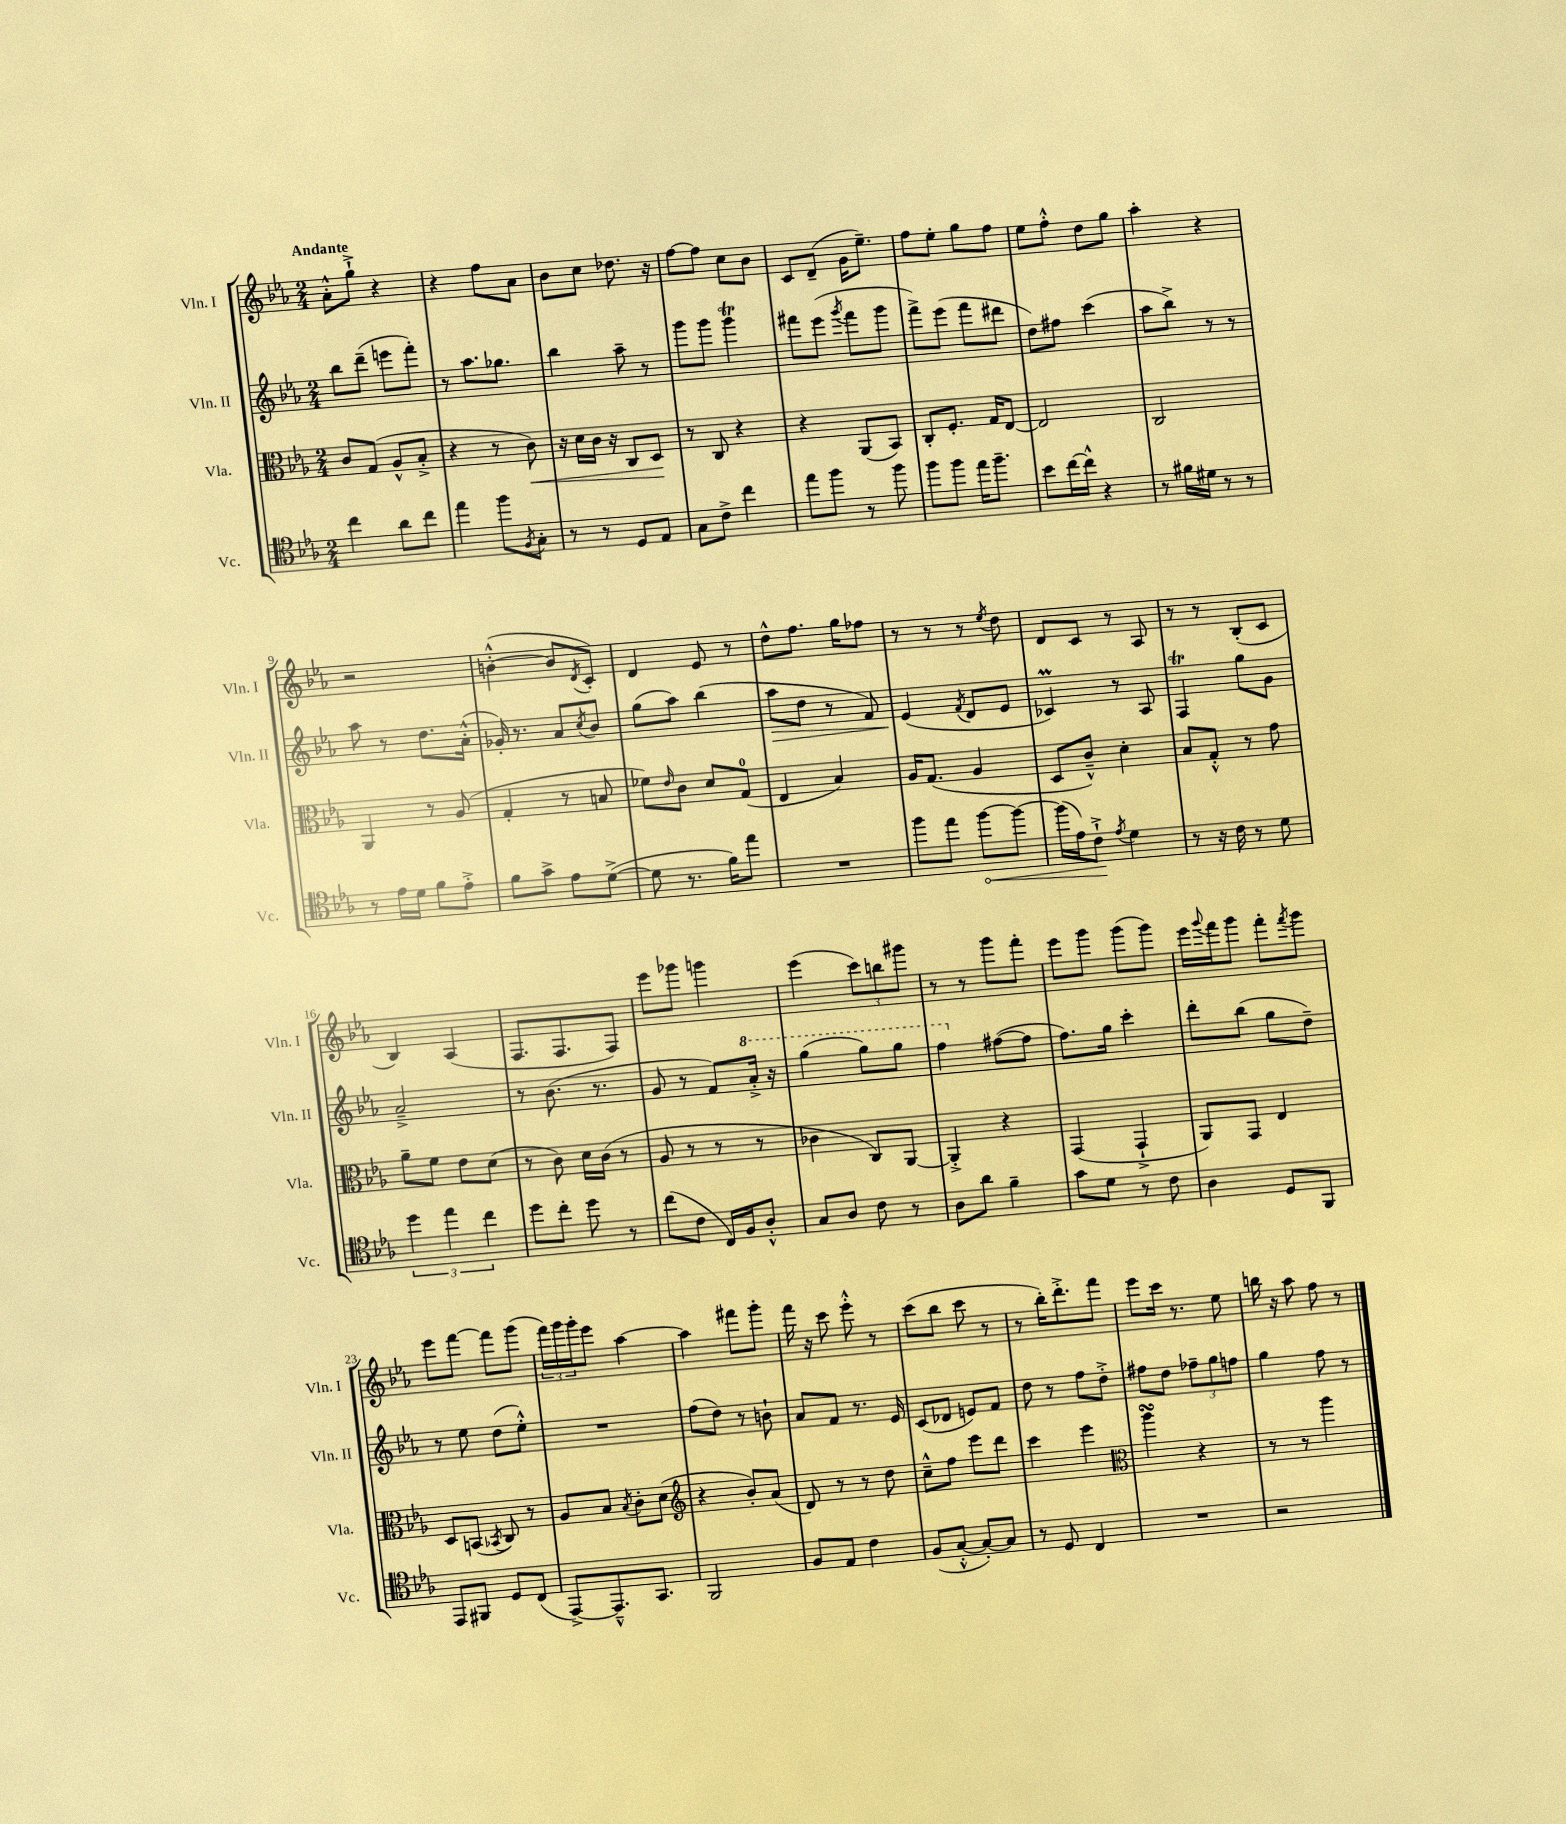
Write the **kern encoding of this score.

**kern	**dynam	**kern	**dynam	**kern	**dynam	**kern
*part4	*part4	*part3	*part3	*part2	*part2	*part1
*staff4	*staff4	*staff3	*staff3	*staff2	*staff2	*staff1
*I"Vc.	*	*I"Vla.	*	*I"Vln. II	*	*I"Vln. I
*I'Vc.	*	*I'Vla.	*	*I'Vln. II	*	*I'Vln. I
*clefC4	*	*clefC3	*	*clefG2	*	*clefG2
*k[b-e-a-]	*	*k[b-e-a-]	*	*k[b-e-a-]	*	*k[b-e-a-]
*M2/4	*	*M2/4	*	*M2/4	*	*M2/4
=1	=1	=1	=1	=1	=1	=1
!	!	!	!	!	!	!LO:TX:a:B:t=Andante
4cc\	.	8c/L	.	8bb-\L	.	8a-'^^\L
.	.	(8G/J	.	(8ddd~\J	.	8gg`^\J
8a-\L	.	8A-^^/L	.	8eeen\L	.	4r
8cc\J	.	8B-'^/J	.	8fff'\J)	.	.
=2	=2	=2	=2	=2	=2	=2
4ee-\	.	4r	.	8r	.	4r
.	.	.	.	8.aa-\L	.	.
8ff\L	.	8r	.	.	.	8ff\L
.	.	.	.	8.gg-X\J	.	.
8qF/	.	.	.	.	.	.
!	!	!	!LO:HP:b	!	!	!
8G'\J	.	8c\)	<	.	.	8a-\J
=3	=3	=3	=3	=3	=3	=3
8r	.	16r	.	4bb-\	.	8b-\L
.	.	16d\LL	.	.	.	.
8r	.	16c\JJ	.	.	.	8cc\J
.	.	16r	.	.	.	.
8D/L	.	8C/L	.	8aa-~\	.	8.dd-X\
8E-/J	.	8D/J	.	8r	.	.
.	.	.	.	.	.	16r
.	.	.	[	.	.	.
=4	=4	=4	=4	=4	=4	=4
8G\L	.	8r	.	8ggg\L	.	[8ff\L
8c^\J	.	8C/	.	8ggg\J	.	8ff\J]
4cc\	.	4r	.	4gggt\	.	8cc\L
.	.	.	.	.	.	8b-\J
=5	=5	=5	=5	=5	=5	=5
8ee-\L	.	4r	.	8fff#X\L	.	8c/L
8ff\J	.	.	.	(8eee-\J	.	(8d~/J
.	.	.	.	8qggg/	.	.
8r	.	(8AA-/L	.	8fff#\L	.	16g\KL
.	.	.	.	.	.	8.ee-~\J)
8ff\	.	8BB-/J)	.	8ggg\J	.	.
=6	=6	=6	=6	=6	=6	=6
8ff\L	.	8C'/L	.	8fff^\L)	.	8ff\L
8ff\J	.	8.F'/J	.	(8eee-\J	.	8ee-'\J
16ee-\KL	.	.	.	8fff\L	.	8gg\L
8.ff~\J	.	16G/KL	.	.	.	.
.	.	[8E-/J	.	8ddd#X\J	.	8ff\J
=7	=7	=7	=7	=7	=7	=7
8b-\L	.	2E-/]	.	8dd\L)	.	8ee-\L
[16cc\L	.	.	.	8ff#X\J	.	8ff'^^\J
16cc^^\JJ]	.	.	.	.	.	.
4r	.	.	.	(4ccc\	.	8dd\L
.	.	.	.	.	.	8gg\J
=8	=8	=8	=8	=8	=8	=8
8r	.	2C/	.	8aa-\L	.	4aa-'\
16f#X\LL	.	.	.	8bb-^\J)	.	.
16d#X\JJ	.	.	.	.	.	.
8r	.	.	.	8r	.	4r
8r	.	.	.	8r	.	.
!!LO:LB:g=z
=9	=9	=9	=9	=9	=9	=9
8r	.	4AA-/	.	8aa-\	.	2r
16e-\LL	.	.	.	8r	.	.
16d\JJ	.	.	.	.	.	.
8f\L	.	8r	.	8.dd\L	.	.
8e-'^\J	.	(8A-/	.	.	.	.
.	.	.	.	(16a-'^^\Jk	.	.
=10	=10	=10	=10	=10	=10	=10
8f\L	.	4G'/	.	16g-X'/)	.	([4bn'^^\
.	.	.	.	8.r	.	.
8g^\J	.	.	.	.	.	.
8e-\L	.	8r	.	8a-/L	.	8b/L]
.	.	.	.	8qcc/	.	8qd/
([8d^\J	.	8Bn/	.	8b-/J	.	8c'/J)
=11	=11	=11	=11	=11	=11	=11
8d\]	.	8f-X\L)	.	(8gg\L	.	4d/
.	.	16qqe-/	.	.	.	.
8.r	.	8c\J	.	8aa-\J)	.	.
.	.	8d/L	.	(4bb-\	.	8e-/
16f\KL)	.	.	.	.	.	.
8ee-\J	.	(8G/J	.	.	.	8r
=12	=12	=12	=12	=12	=12	=12
!	!	!	!	!	!LO:HP:b	!
2r	.	4E-/	.	8aa-\L	>	8dd^^\L
.	.	.	.	8dd\J	.	8.ff\J
.	.	4B-/)	.	8r	.	.
.	.	.	.	.	.	16gg\KL
.	.	.	.	8f/)	.	8ff-X\J
=13	=13	=13	=13	=13	=13	=13
8ff\L	.	16A-/KL	.	(4e-/	.	8r
.	.	(8.G/J	.	.	.	.
8ee-\J	.	.	.	.	.	8r
.	.	.	.	8qf/	.	.
!	!LO:HP:b	!	!	!	!	!
[8ff\L	<	4A-/	.	8d/L	]	8r
.	.	.	.	.	.	8qee-/
8ff\J_	.	.	.	8e-/J	.	8dd\
=14	=14	=14	=14	=14	=14	=14
(16ff\LL]	.	8D/L	.	4c-XM/)	.	8d/L
16e-\J)	.	.	.	.	.	.
8c`^\J	.	8c~^^/J)	.	.	.	8c/J
8qe-/	.	.	.	.	.	.
4d\	[	4d'\	.	8r	.	8r
.	.	.	.	8A-/	.	8A-/
=15	=15	=15	=15	=15	=15	=15
8r	.	8B-/L	.	4FT/	.	8r
16r	.	8G'^^/J	.	.	.	8r
16c\	.	.	.	.	.	.
8r	.	8r	.	8gg\L	.	(8B-'/L
8d\	.	8g\	.	8g\J	.	8c/J
!!LO:LB:g=z
=16	=16	=16	=16	=16	=16	=16
6dd\	.	8a-~\L	.	2a-~^/	.	4B-/)
.	.	8f\J	.	.	.	.
6ee-\	.	.	.	.	.	.
.	.	8e-\L	.	.	.	(4A-/
6cc\	.	.	.	.	.	.
.	.	(8d\J	.	.	.	.
=17	=17	=17	=17	=17	=17	=17
8dd\L	.	8r	.	8r	.	8.F/L
8cc'\J	.	8c\)	.	(8.b-\	.	.
.	.	.	.	.	.	8.F/
8dd\	.	16d\LL	.	.	.	.
.	.	(16c\JJ	.	8.r	.	.
8r	.	8r	.	.	.	8F/J)
=18	=18	=18	=18	=18	=18	=18
(8cc\L	.	8A-/	.	8g/	.	8eee-\L
8c\J	.	8r	.	8r	.	8ggg-X\J
16C/LL)	.	8r	.	8f/L)	.	4gggn\
16F/J	.	.	.	.	.	.
*	*	*	*	*8va	*	*
8A-'^^/J	.	8r	.	16aa-'^/Jk	.	.
.	.	.	.	16r	.	.
=19	=19	=19	=19	=19	=19	=19
8G/L	.	4c-X\	.	(4ggg\	.	(4eee-\
8A-/J	.	.	.	.	.	.
8c\	.	8C/L)	.	8ggg\L)	.	12ccc\L)
.	.	.	.	.	.	12bbn\
8r	.	[8AA-/J	.	8ggg\J	.	.
.	.	.	.	.	.	12ggg#X\J
=20	=20	=20	=20	=20	=20	=20
8A-\L	.	4AA-'^/]	.	4fff\	.	8r
8a-\J	.	.	.	.	.	8r
*	*	*	*	*X8va	*	*
4f~\	.	4r	.	([8ff#X\L	.	8ggg\L
.	.	.	.	8ff#\J]	.	8fff'\J
=21	=21	=21	=21	=21	=21	=21
8g\L	.	(4GG/	.	8.ff\L)	.	8eee-\L
8d\J	.	.	.	.	.	8ggg\J
.	.	.	.	16gg\Jk	.	.
8r	.	4GG`^/	.	4ccc'\	.	(8ggg\L
8c\	.	.	.	.	.	8ggg\J)
=22	=22	=22	=22	=22	=22	=22
4A-\	.	8AA-/L)	.	8ddd'\L	.	16eee-\LL
.	.	.	.	.	.	8qqggg/
.	.	.	.	.	.	16fff\J
.	.	8GG/J	.	(8bb-\J	.	8ggg\J
8D/L	.	4E-/	.	8gg\L	.	8fff'\L
.	.	.	.	.	.	8qfff/
8FF/J	.	.	.	8dd~\J)	.	8ggg\J
!!LO:LB:g=z
=23	=23	=23	=23	=23	=23	=23
8EE-/L	.	8D/L	.	8r	.	8eee-\L
8FF#X/J	.	(8BBn/J	.	8ee-\	.	[8fff\J
.	.	8qBB-X/	.	.	.	.
8D/L	.	8C/)	.	(8dd\L	.	8fff\L]
(8C/J	.	8r	.	8ee-'^^\J)	.	(8ggg\J
=24	=24	=24	=24	=24	=24	=24
[8EE-^/L)	.	8A-/L	.	2r	.	24fff\LL)
.	.	.	.	.	.	24ggg\
.	.	.	.	.	.	24ggg'\J
8.EE-~^^/]	.	8B-/J	.	.	.	8eee-\J
.	.	8qB-/	.	.	.	.
.	.	8c'\L	.	.	.	[4aa-\
8.GG/J	.	.	.	.	.	.
.	.	(8d\J	.	.	.	.
=25	=25	=25	=25	=25	=25	=25
*	*	*clefG2	*	*	*	*
2FF/	.	4r	.	(8ff\L	.	4aa-\]
.	.	.	.	8dd\J)	.	.
.	.	8b-'/L)	.	8r	.	8fff#X\L
.	.	(8a-/J	.	8bn`\	.	8ggg'\J
=26	=26	=26	=26	=26	=26	=26
8F/L	.	8d/)	.	8a-/L	.	16fff\
.	.	.	.	.	.	16r
8E-/J	.	8r	.	8f/J	.	8ccc\
4c\	.	8r	.	8.r	.	8eee-'^^\
.	.	8dd\	.	.	.	8r
.	.	.	.	16e-/	.	.
=27	=27	=27	=27	=27	=27	=27
(8F/L	.	8cc~^^\L	.	(8c/L	.	(8ccc\L
[8G'^^/J	.	8ff\J	.	8d-X/J	.	8bb-\J
8G'/L_)	.	8eee-\L	.	8en/L)	.	8ccc\
8G/J]	.	8ddd\J	.	8f/J	.	8r
=28	=28	=28	=28	=28	=28	=28
8r	.	4ccc\	.	8dd\	.	8r
8D/	.	.	.	8r	.	16bb-'\KL)
.	.	.	.	.	.	8.ddd'^\
4C/	.	4eee-\	.	8ff\L	.	.
.	.	.	.	8dd'^\J	.	8fff\J
=29	=29	=29	=29	=29	=29	=29
*	*	*clefC3	*	*	*	*
2r	.	4aa-sSSs\	.	8ff#X\L	.	8eee-\L
.	.	.	.	8dd\J	.	16ccc\Jk
.	.	.	.	.	.	8.r
.	.	4r	.	12ff-X~\L	.	.
.	.	.	.	12gg\	.	.
.	.	.	.	.	.	8ee-\
.	.	.	.	12ffn\J	.	.
=30	=30	=30	=30	=30	=30	=30
2r	.	8r	.	4gg\	.	16bbn\
.	.	.	.	.	.	16r
.	.	8r	.	.	.	8aa-\
.	.	4aa-\	.	8ff\	.	8ff\
.	.	.	.	8r	.	8r
==	==	==	==	==	==	==
*-	*-	*-	*-	*-	*-	*-
